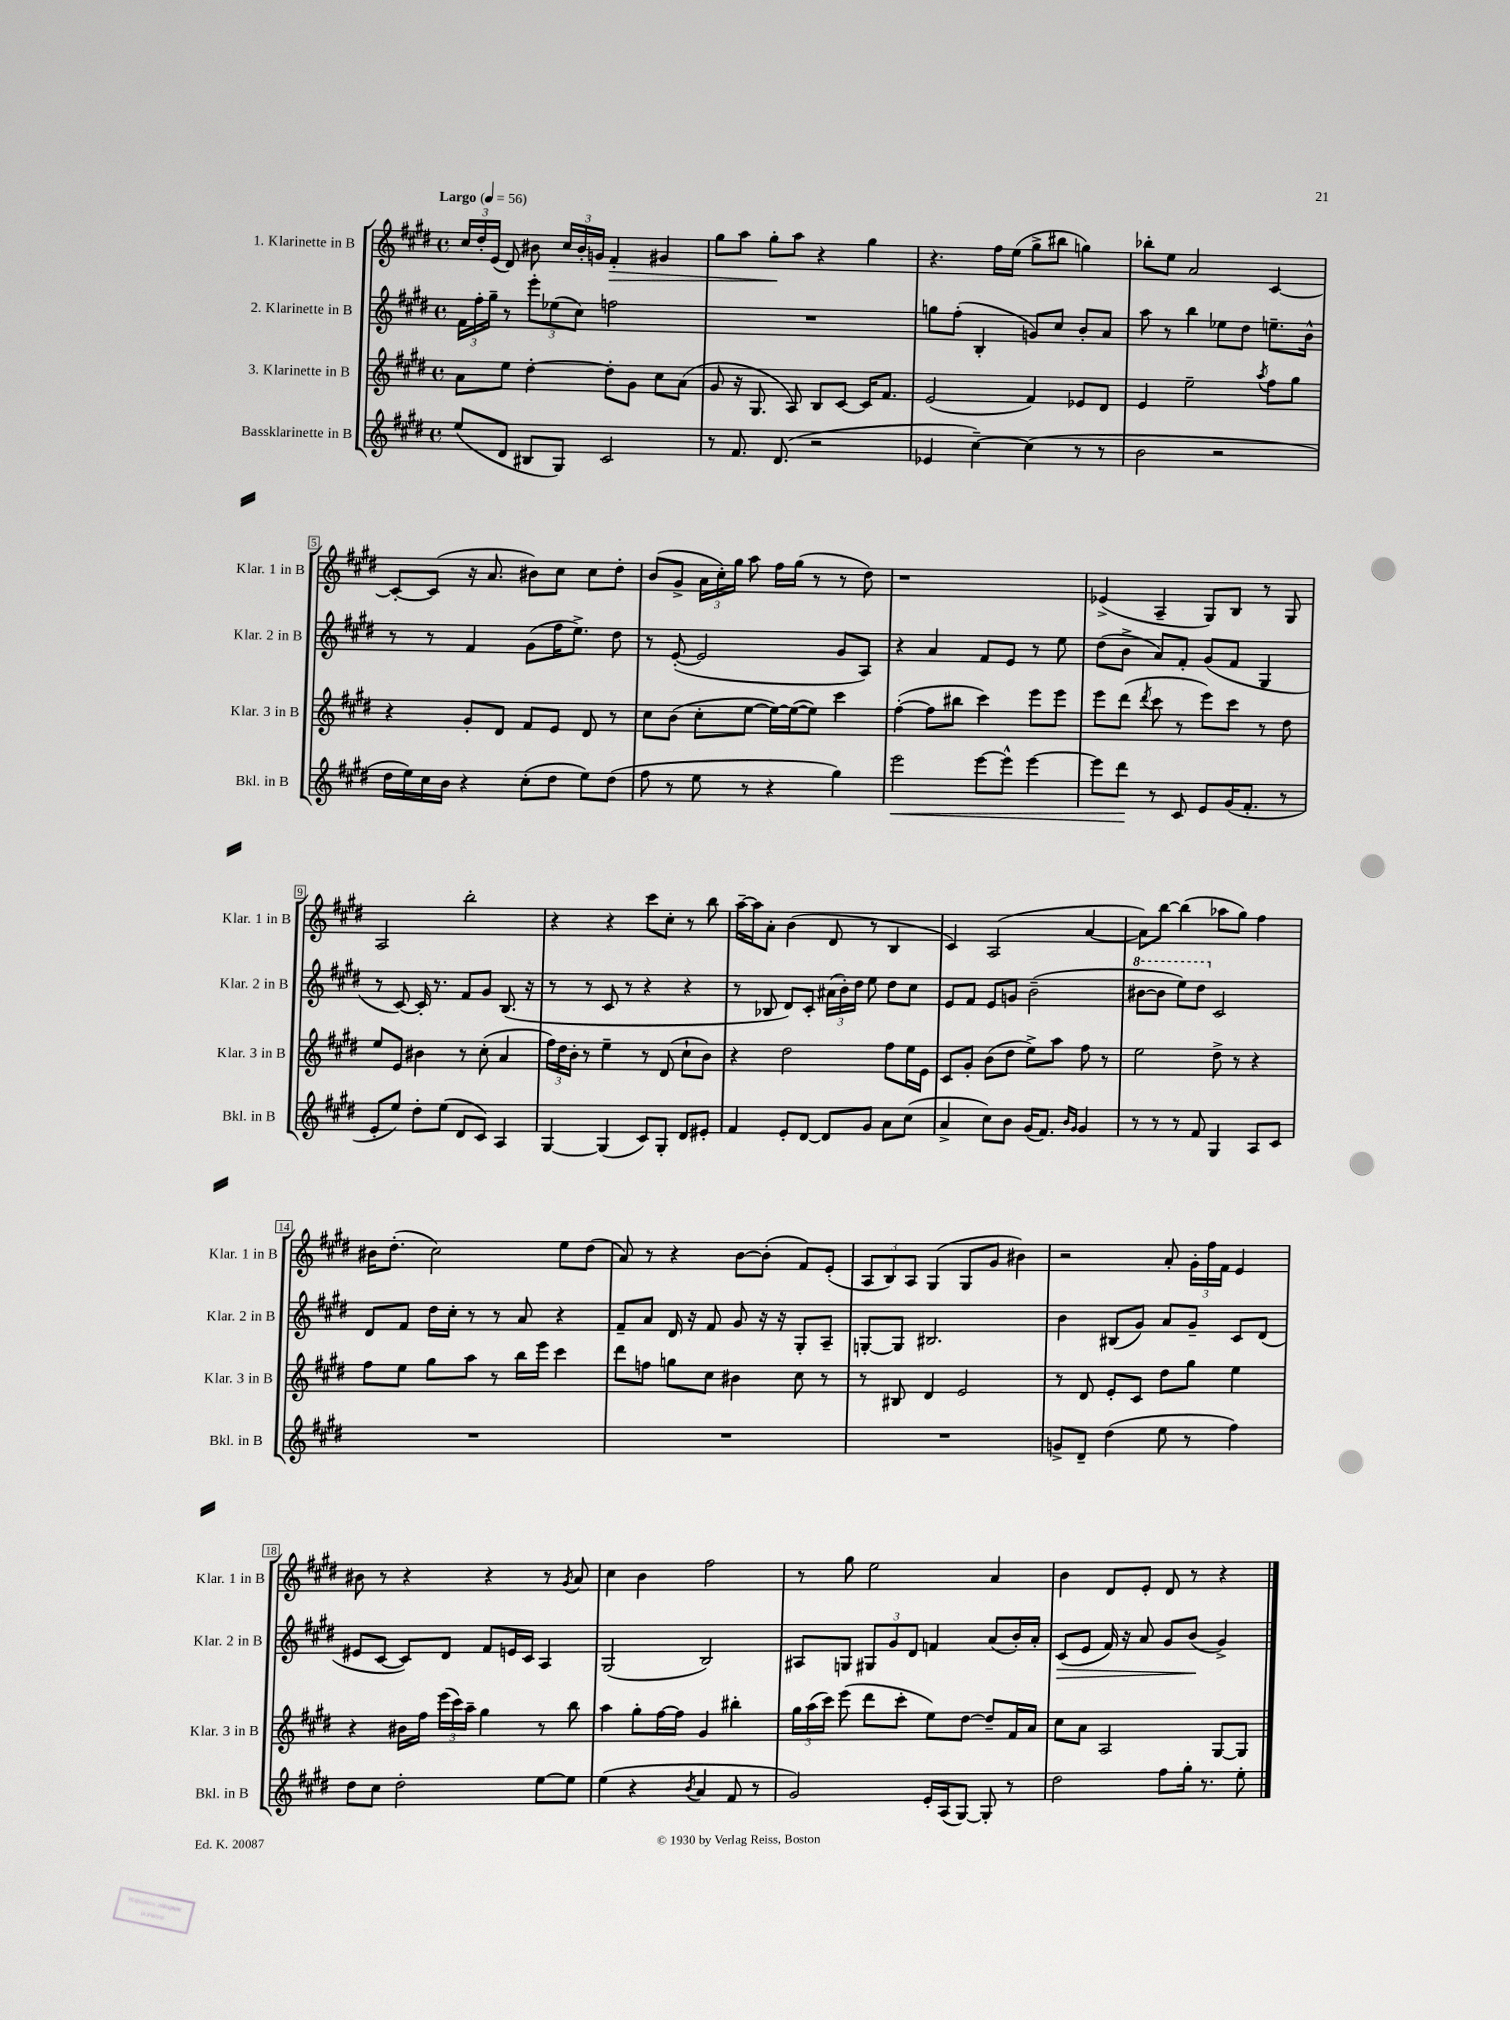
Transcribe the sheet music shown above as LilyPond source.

<<
\new StaffGroup <<
\new Staff = "s0" \with { instrumentName = "1. Klarinette in B" shortInstrumentName = "Klar. 1 in B" } {
    \clef treble \key e \major \defaultTimeSignature \time 4/4 \tempo "Largo" 4 = 56
    \autoBeamOff \tuplet 3/2 { cis''16[ dis''16-. e'16]( } dis'8) bis'8 \tuplet 3/2 { cis''16[ bis'16-. g'16] } fis'4-.\> gis'4 |
    gis''8[ a''8] gis''8[-.\! a''8] r4 gis''4 |
    r4. fis''16[ e''16]( gis''8[-> bis''8] g''4) |
    bes''8[-. e''8] a'2 cis'4~ |
    cis'8[~-. cis'8]( r16 a'8. bis'8[) cis''8] cis''8[ dis''8]-. |
    b'8[( gis'8]-> \tuplet 3/2 { a'16[ cis''16-.) gis''16] } a''8 fis''16[ gis''16]( r8 r8 dis''8) |
    r1 |
    ees'4->( a4-- gis8[) b8] r8 gis8 |
    a2 b''2-. |
    r4 r4 cis'''8[ cis''8]-. r8 b''8 |
    a''16[~-- a''16 a'8]-. b'4( dis'8 r8 b4 |
    cis'4) a2( a'4~ |
    a'8[) b''8]~ b''4( aes''8[ gis''8]) fis''4 |
    bis'16[ dis''8.]-.( cis''2) e''8[ dis''8]( |
    a'8) r8 r4 b'8[~ b'8]-.( fis'8[) e'8]-.( |
    \tuplet 3/2 { a8[ b8) a8] } gis4( gis8[ gis'8] bis'4) |
    r2 a'8-. \tuplet 3/2 { gis'16[-. fis''16 fis'16] } e'4 |
    bis'8 r8 r4 r4 r8 \acciaccatura { gis'8 } a'8 |
    cis''4 b'4 fis''2 |
    r8 gis''8 e''2 a'4 |
    b'4 dis'8[ e'8]-. dis'8 r8 r4 \bar "|." |
}
\new Staff = "s1" \with { instrumentName = "2. Klarinette in B" shortInstrumentName = "Klar. 2 in B" } {
    \clef treble \key e \major \defaultTimeSignature \time 4/4
    \autoBeamOff \tuplet 3/2 { fis'16[ fis''16-. gis''16]-- } r8 \tuplet 3/2 { e'''8[-. ees''8( cis''8]) } f''2 |
    R1 |
    g''8[ fis''8]-.( b4-. g'8[) cis''8] b'8[-. a'8] |
    a''8 r8 b''4 ees''8[ dis''8] e''8.[-- b'16]-^ |
    r8 r8 fis'4 gis'8[( fis''16 e''8.]->) dis''8 |
    r8 e'8~-.( e'2 gis'8[ a8]) |
    r4 a'4 fis'8[ e'8] r8 e''8 |
    dis''8[( b'8]-> a'8[) fis'8]-. gis'8[( fis'8] gis4 |
    r8 cis'8~) cis'16-. r8. fis'8[ gis'8] b8.( r16 |
    r8 r8 cis'8 r8 r4 r4 |
    r8 bes8 dis'8[) cis'8]-. \tuplet 3/2 { ais'16[( b'16-.) dis''16] } e''8 dis''8[ cis''8] |
    e'8[ fis'8] e'8[ g'8] b'2--( |
    \ottava #1 bis''8[~ bis''8] e'''8[) dis'''8] \ottava #0 cis'2 |
    dis'8[ fis'8] dis''16[ cis''16]-. r8 r8 a'8 r4 |
    fis'8[-- a'8] dis'16 r16 fis'8 gis'8 r16 r16 gis8[-. a8]-- |
    g8[~-. g8] bis2. |
    b'4 bis8[( gis'8]) a'8[ gis'8]-- cis'8[ dis'8]( |
    eis'8[ cis'8]~ cis'8[) dis'8] fis'8[ e'16 cis'16] a4 |
    gis2( b2) |
    ais8[ g8] \tuplet 3/2 { gis8[ gis'8 dis'8] } f'4 a'8[( b'16-.) a'16]-. |
    cis'8[\>( e'8] fis'16) r16 a'8 gis'8[ b'8]\!( gis'4->) \bar "|." |
}
\new Staff = "s2" \with { instrumentName = "3. Klarinette in B" shortInstrumentName = "Klar. 3 in B" } {
    \clef treble \key e \major \defaultTimeSignature \time 4/4
    \autoBeamOff a'8[ e''8] dis''4~-. dis''8[-. gis'8] cis''8[ a'8]( |
    gis'8 r16 gis8. a8) b8[ cis'8]~ cis'16[ fis'8.] |
    e'2( fis'4) ees'8[ dis'8] |
    e'4 e''2-- \acciaccatura { a''8 } fis''8[ gis''8] |
    r4 gis'8[-. dis'8] fis'8[ e'8] dis'8 r8 |
    cis''8[ b'8]( cis''8[-. e''8]~ e''16[~) e''16~( e''8]) cis'''4 |
    fis''4~-.( fis''8[ bis''8] cis'''4) e'''8[ e'''8] |
    e'''8[ dis'''8]( \acciaccatura { dis'''8 } cis'''8 r8 e'''8[) cis'''8] r8 dis''8 |
    e''8[ e'8] bis'4 r8 cis''8-.( a'4 |
    \tuplet 3/2 { fis''16[) dis''16 b'16]-. } r8 e''4-- r8 dis'8( cis''8[-! b'8]) |
    r4 dis''2 fis''8[ e''16 e'16] |
    cis'8[ gis'8]-. b'8[( dis''8] e''8[->) a''8] fis''8 r8 |
    e''2 dis''8-> r8 r4 |
    fis''8[ e''8] gis''8[ a''8] r8 b''16[ e'''16] cis'''4 |
    dis'''8[ f''8] g''8[ cis''8] bis'4 cis''8 r8 |
    r8 bis8 dis'4 e'2 |
    r8 dis'8 e'8[-. cis'8] dis''8[ gis''8] e''4 |
    r4 bis'16[ fis''16] \tuplet 3/2 { e'''16[( cis'''16) a''16]-- } gis''4 r8 b''8 |
    a''4 gis''8[-. fis''16~ fis''16] gis'4 bis''4-. |
    \tuplet 3/2 { gis''16[ a''16( cis'''16]) } e'''8( dis'''8[ cis'''8]-. e''8[) dis''8]~ dis''8[-- fis'16 a'16] |
    cis''8[ a'8] a2 gis8[~ gis8] \bar "|." |
}
\new Staff = "s3" \with { instrumentName = "Bassklarinette in B" shortInstrumentName = "Bkl. in B" } {
    \clef treble \key e \major \defaultTimeSignature \time 4/4
    \autoBeamOff e''8[( dis'8] bis8[ gis8]) cis'2 |
    r8 fis'8. dis'8.( r2 |
    ees'4 cis''4~--) cis''4( r8 r8 |
    b'2 r2 |
    dis''16[ e''16) cis''16 b'16] r4 cis''8[-.( dis''8] e''8[) dis''8]( |
    fis''8 r8 e''8 r8 r4 gis''4) |
    e'''2\< e'''8[~ e'''8]-^ e'''4~ |
    e'''8[ dis'''8]\! r8 cis'8 e'8[ gis'16( fis'8.]-. r8 |
    e'8[-. e''8]) dis''8[-. e''8]( dis'8[ cis'8]) a4 |
    gis4~ gis4( cis'8[) gis8]-. dis'8[ eis'8]-. |
    fis'4 e'8[-. dis'8]~ dis'8[ gis'8] a'8[ cis''8]( |
    a'4-> cis''8[) b'8] gis'16[( fis'8.]) \grace { b'16[ gis'16] } gis'4 |
    r8 r8 r8 fis'8 gis4 a8[ cis'8] |
    R1 |
    R1 |
    R1 |
    g'8[-> dis'8]-- dis''4( e''8 r8 fis''4) |
    dis''8[ cis''8] dis''2-. e''8[~ e''8] |
    e''4( r4 \acciaccatura { b'8 } a'4 fis'8 r8 |
    gis'2) e'16[-. a16( gis8]~) gis8-. r8 |
    dis''2 fis''8[ gis''16]-. r8. e''8-. \bar "|." |
}
>>
>>
\layout { \context { \Score \override BarNumber.stencil = #(make-stencil-boxer 0.1 0.3 ly:text-interface::print) } }
